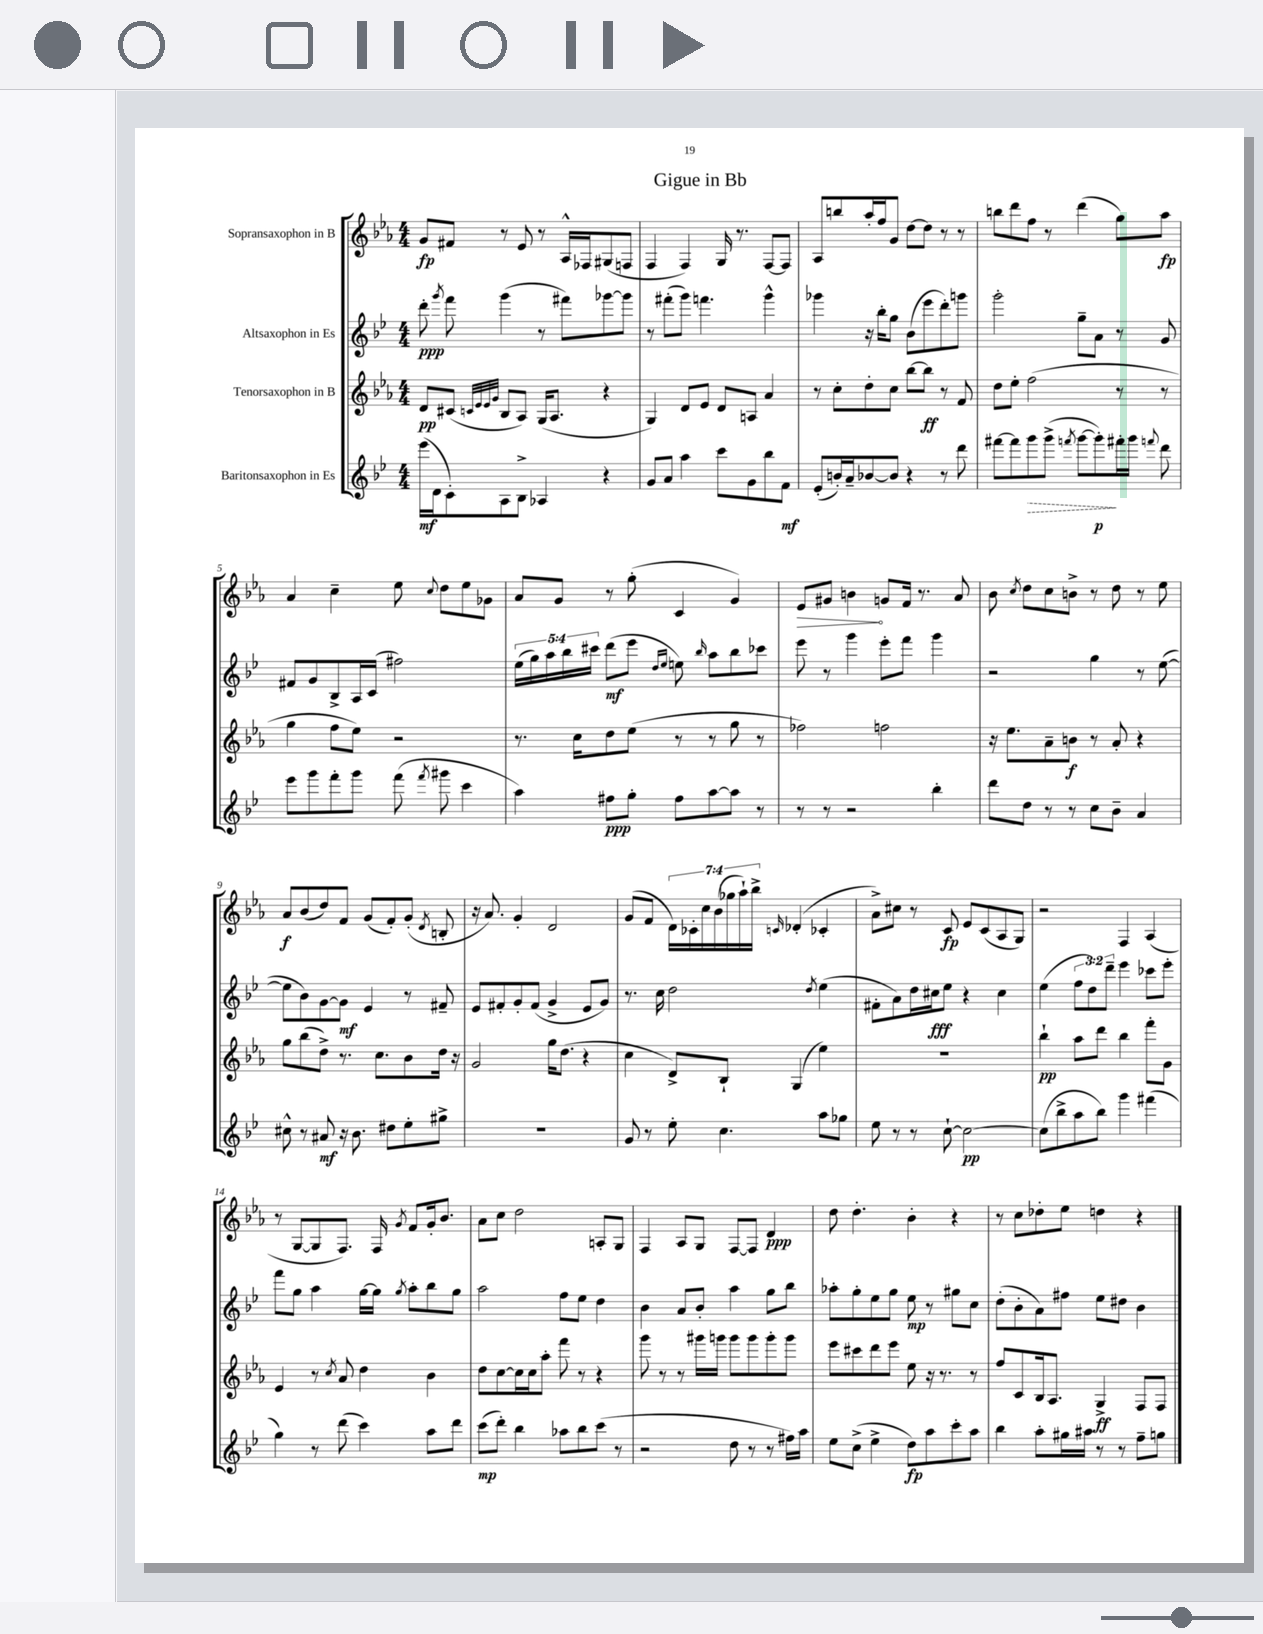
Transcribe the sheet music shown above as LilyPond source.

\header { title = "Gigue in Bb" }
<<
\new StaffGroup <<
\new Staff = "s0" \with { instrumentName = "Sopransaxophon in B" } {
    \clef treble \key ees \major \numericTimeSignature \time 4/4 \override Staff.TupletNumber.text = #tuplet-number::calc-fraction-text
    \autoBeamOff g'8[\fp fis'8] r8 ees'8 r8 aes16[-^ fes16 gis8( f8] |
    f4 f4) g16 r8. f8[~ f8] |
    aes8[ b''8 aes''16-. f''16 g'8] d''8[~ d''8] r8 r8 |
    b''8[ d'''8 f''8] r8 d'''4( g''8[) aes''8]\fp |
    aes'4 c''4-- ees''8 \appoggiatura { c''8 } d''8[ ees''8 ges'8] |
    aes'8[ g'8] r8 g''8-.( c'4 g'4) |
    \once \override Hairpin.circled-tip = ##t ees'8[\> gis'8] b'4\! g'8[ f'16] r8. aes'8 |
    bes'8 \acciaccatura { c''8 } d''8[ c''8 b'8]-> r8 d''8 r8 ees''8 |
    aes'8[\f bes'8( d''8) f'8] g'8[( f'8-.) g'8]-.( \acciaccatura { d'8 } b8-. |
    r16 aes'8.) g'4-. d'2 |
    g'8[( f'8] \tuplet 7/4 { d'16[) ces'16-. c''16 bes'16( ges''16 aes''16-!) bes''16]-> } \grace { c'16 } des'4-.( ces'4-. |
    aes'8[->) cis''8] r8 c'8\fp ees'8[ c'8( aes8 g8]) |
    r2 f4 aes4( |
    r8 g8[~ g8 f8.]) f16 \acciaccatura { g'8 } f'8[ g'16-. bes'8.] |
    aes'8[ c''8] d''2 a8[-. g8] |
    f4 aes8[ g8] f8[~ f8] d'4\ppp |
    d''8 d''4.-. bes'4-. r4 |
    r8 c''8[ des''8-. ees''8] d''4 r4 \bar "|." |
}
\new Staff = "s1" \with { instrumentName = "Altsaxophon in Es" } {
    \clef treble \key bes \major \numericTimeSignature \time 4/4 \override Staff.TupletNumber.text = #tuplet-number::calc-fraction-text
    \autoBeamOff d'''8-.\ppp \acciaccatura { g'''8 } f'''8 g'''4( r8 fis'''8[) ges'''8~ ges'''8] |
    r8 fis'''8[-.( g'''8]) f'''4. g'''4-^ |
    ges'''4 r16 bes''16[-. g''8] bes'8[( ees'''8 d'''8-.) g'''8] |
    g'''2-. g''8[-- a'8] r8 g'8 |
    fis'8[ g'8 bes8-> a16 c'16]( fis''2) |
    \tuplet 5/4 { ees''16[( g''16) a''16 bes''16 cis'''16] } d'''8[\mf( ees'''8] \grace { d''16[ ees''16] } e''8) \grace { bes''16 } a''8[ bes''8 ces'''8] |
    ees'''8 r8 g'''4 ees'''8[-. f'''8] g'''4 |
    r2 g''4 r8 ees''8~( |
    ees''8[ bes'8) g'8~ g'8]\mf ees'4 r8 fis'8-- |
    ees'8[ fis'8-. g'8-. fis'8]( g'4-> ees'8[ g'8]) |
    r8. c''16 d''2 \acciaccatura { d''8 } ees''4( |
    fis'8[-. a'8) d''16 cis''16\fff ees''8] r4 cis''4 |
    ees''4( \tuplet 3/2 { f''8[ d''8) d'''8]-- } ees'''4 ces'''8[ ees'''8]-. |
    f'''8[ g''8] a''4 g''16[~ g''16] \acciaccatura { g''8 } a''8[-. bes''8 g''8] |
    a''2 f''8[ ees''8] d''4 |
    bes'4 a'8[ bes'8]-. a''4 g''8[ bes''8] |
    aes''8[-. g''8-. ees''8 g''8] ees''8\mp r8 gis''8[ c''8] |
    d''8[-.( bes'8-. a'8) fis''8] ees''8[ dis''8] bes'4 \bar "|." |
}
\new Staff = "s2" \with { instrumentName = "Tenorsaxophon in B" } {
    \clef treble \key ees \major \numericTimeSignature \time 4/4
    \autoBeamOff d'8[\pp cis'8]( \grace { c'32[ ees'32 ees'32 g'32] } bes8[ aes8]) g16[( aes8.] r4 |
    g4) d'8[ ees'8] d'8[ a8] aes'4 |
    r8 c''8[-. d''8-. c''8] bes''8[~ bes''8]\ff r8 f'8 |
    d''8[ ees''8]-. f''2( r8 r8 |
    g''4 f''8[ ees''8]) r2 |
    r8. c''16[ d''8 ees''8]( r8 r8 g''8 r8 |
    fes''2) f''2 |
    r16 ees''8.[ aes'8-- b'8]\f r8 aes'8-. r4 |
    g''8[ bes''8( d''8]->) r8. c''8.[ bes'8 d''16] r16 |
    g'2 g''16[ d''8.]( r4 |
    c''4 d'8[->) bes8]-! g4( ees''4) |
    R1 |
    bes''4-!\pp aes''8[ d'''8] bes''4 f'''8[-. g'8] |
    ees'4 r8 \acciaccatura { c''8 } aes'8 d''4 bes'4 |
    d''8[ c''8~ c''16 c''16 aes''8]-. f'''8 r8 r4 |
    g'''8 r8 r8 gis'''16[ g'''16] g'''8[ g'''8 g'''8-. g'''8] |
    ees'''8[ cis'''8 d'''8 ees'''8] ees''8 r16 r8. r8 |
    f''8[ c'8 bes16 aes8.] g4->\ff f8[ f8] \bar "|." |
}
\new Staff = "s3" \with { instrumentName = "Baritonsaxophon in Es" } {
    \clef treble \key bes \major \numericTimeSignature \time 4/4
    \autoBeamOff ees'''16[\mf( d'16 c'8-.) a8 bes8]-> aes4 r4 |
    g'8[ a'8] a''4 c'''8[ g'8 bes''8 f'8]\mf |
    ees'8[-.( b'16-.) a'16-- bes'8~ bes'8] r4 r8 d'''8 |
    fis'''8[~ fis'''8 \once \override Hairpin.style = #'dashed-line g'''8\> g'''8]->( \acciaccatura { f'''8 } g'''8[~ g'''8-.\p\!) fis'''16-. g'''16] \appoggiatura { f'''8 } d'''8 |
    ees'''8[ g'''8 f'''8-. g'''8] f'''8( \acciaccatura { f'''8 } gis'''8 c'''4 |
    a''4) fis''8[\ppp g''8]-. fis''8[ a''8~ a''8] r8 |
    r8 r8 r2 bes''4-. |
    d'''8[ d''8] r8 r8 c''8[ bes'8]-- a'4 |
    cis''8-^ r8 ais'8\mf r16 bes'8. dis''8[ ees''8-. gis''8]-> |
    R1 |
    g'8 r8 ees''8-. c''4. a''8[ ges''8] |
    ees''8 r8 r8 c''8~-! c''2~\pp |
    c''8[( bes''8-> a''8 bes''8]) g'''4 fis'''4( |
    g''4) r8 d'''8( c'''4) a''8[ d'''8] |
    c'''8[\mp( d'''8]-.) bes''4 aes''8[ bes''8 c'''8]( r8 |
    r2 d''8 r8 r8 fis''16[) a''16] |
    ees''8[ c''8]->( ees''4-> d''8[\fp) a''8 c'''8-. a''8] |
    bes''4 a''8[-. gis''16 ais''16] r8 r8 f''8[-- g''8] \bar "|." |
}
>>
>>
